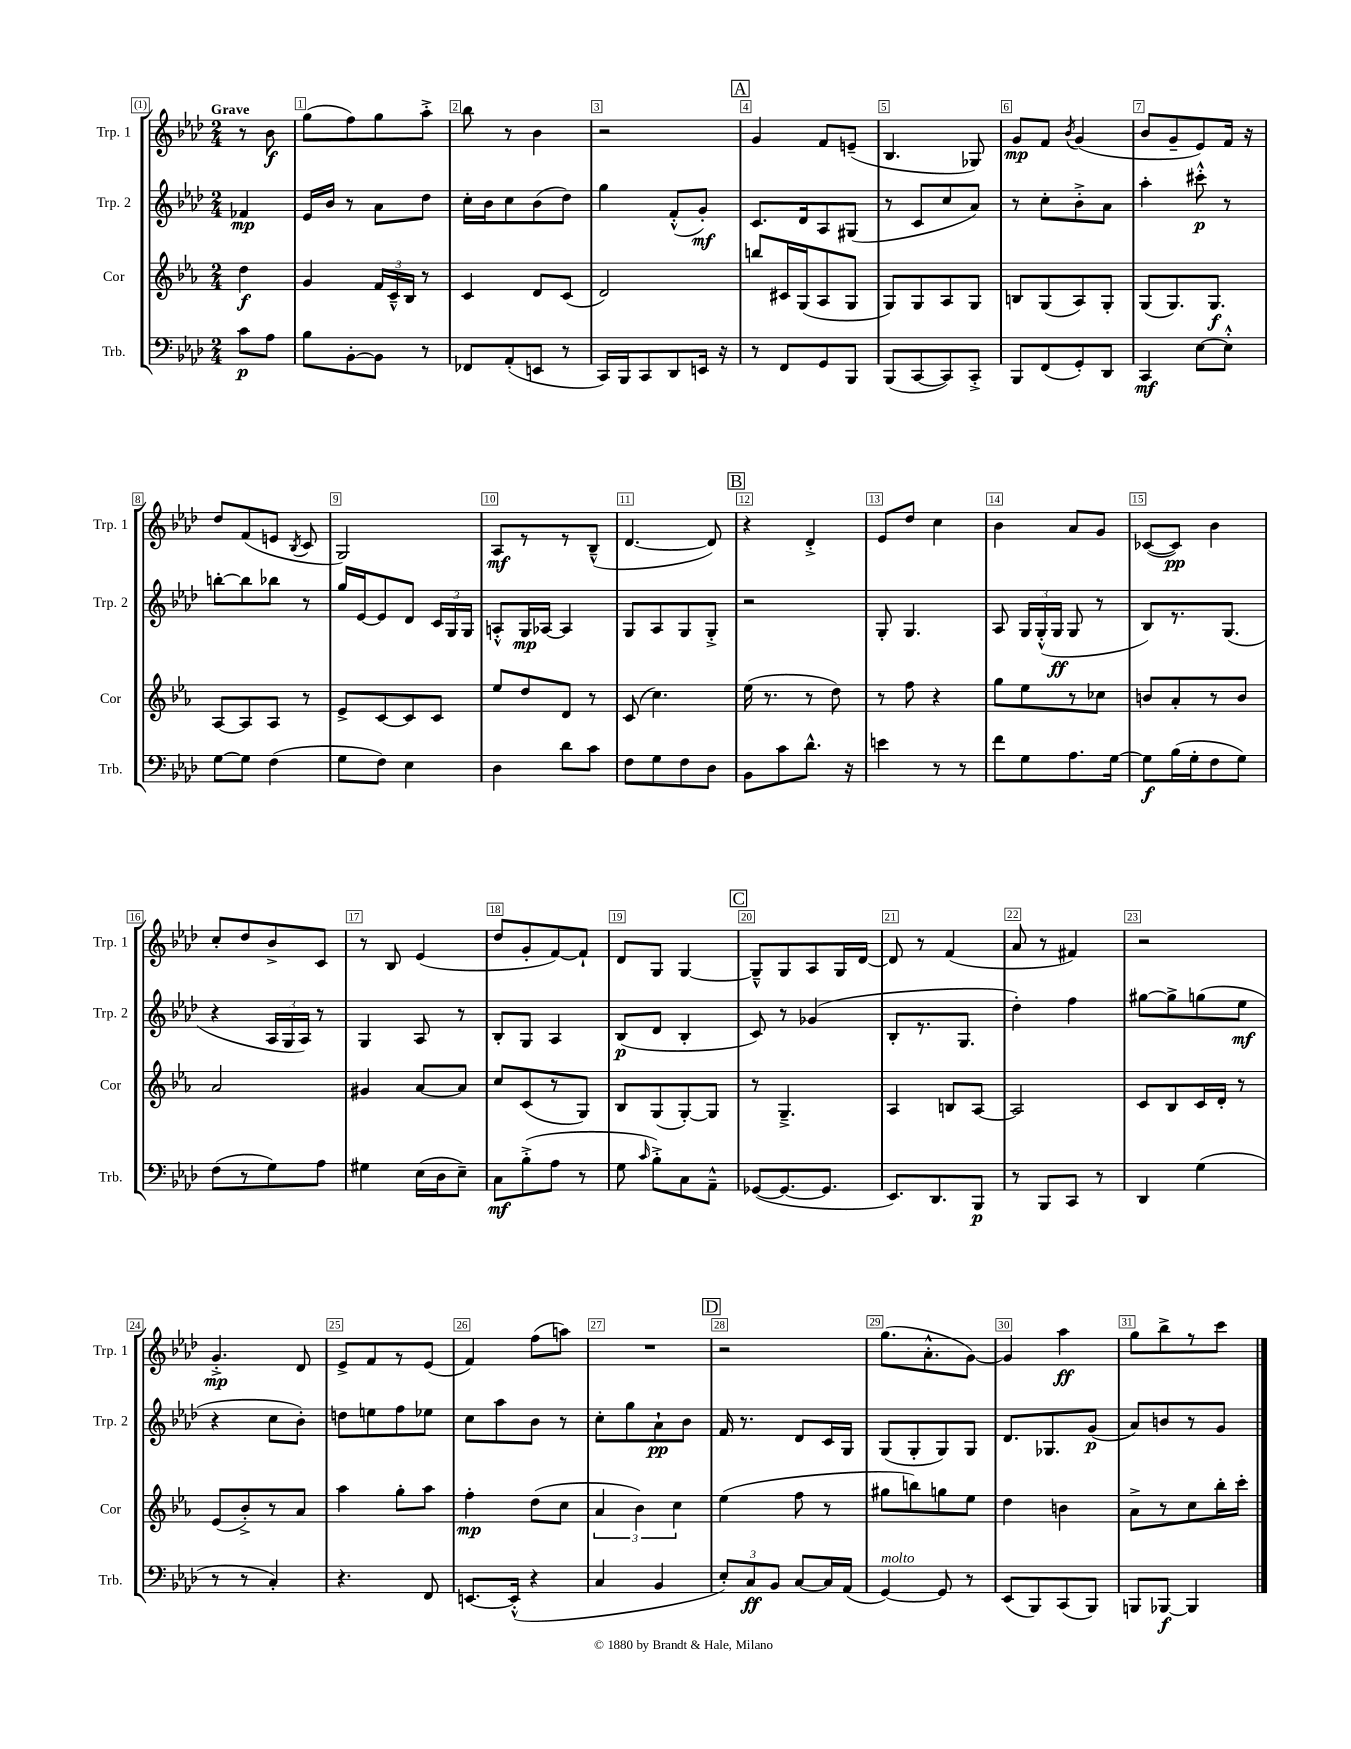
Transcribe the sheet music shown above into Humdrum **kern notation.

**kern	**kern	**kern	**kern
*staff4	*staff3	*staff2	*staff1
*clefF4	*clefG2	*clefG2	*clefG2
*k[b-e-a-d-]	*k[b-e-a-]	*k[b-e-a-d-]	*k[b-e-a-d-]
*M2/4	*M2/4	*M2/4	*M2/4
8c\L	4dd\	4f-/	8r
8A-\J	.	.	8b-\
=	=	=	=
8B-\L	4g/	16e-/LL	(8gg\L
.	.	16b-/JJ	.
[8BB-'\	.	8r	8ff\)
8BB-\]J	24f/LL	8a-\L	8gg\
.	24c~^^/	.	.
.	24B-/JJ	.	.
8r	8r	8dd-\J	8aa-'^\J
=	=	=	=
8FF-/L	4c/	16cc'\LL	8bb-\
.	.	16b-\J	.
(8AA-'/	.	8cc\	8r
8EE/J	8d/L	(8b-\	4b-\
8r	(8c/J	8dd-\J)	.
=	=	=	=
16CC/LL)	2d/)	4gg\	2r
16BBB-/J	.	.	.
8CC/	.	.	.
8DD-/	.	(8f'^^/L	.
16EE/Jk	.	8g'/J)	.
16r	.	.	.
=	=	=	=
8r	8bb/L	8.c/L	4g/
8FF/L	16c#/L	.	.
.	(16G/J	16d-/k	.
8GG/	8A-/	8A-/	8f/L
8BBB-/J	8G/J	(8G#/J	(8e~/J
=	=	=	=
(8BBB-/L	8G/L)	8r	4.B-/
[8CC/	8G/	8c/L	.
8CC/])	8A-/	8cc/	.
8CC'^/J	8G/J	8a-/J)	8G-/)
=	=	=	=
8BBB-/L	8B/L	8r	8g/L
(8FF/	(8G/	8cc'\L	8f/J
.	.	.	8qb-/
8GG'/)	8A-/)	8b-'^\	(4g/
8DD-/J	8G'/J	8a-\J	.
=	=	=	=
4CC/	(8G/L	4aa-'\	8b-/L
.	8.G/)	.	8g~/
[8E-\L	.	8ccc#'^^\	8e-/)
.	8.G/J	.	.
8E-'^^\]J	.	8r	16f/Jk
.	.	.	16r
=	=	=	=
[8G\L	[8A-/L	[8bb'\L	8dd-/L
8G\]J	8A-/]	8bb\]	(8f/
(4F\	8A-/J	8bb-\J	8e/J
.	.	.	8qB-/
.	8r	8r	8c/
=	=	=	=
8G\L	8e-^/L	16gg/LL	2G/)
.	.	[16e-/J	.
8F\J)	[8c/	8e-/]	.
4E-\	8c/]	8d-/J	.
.	8c/J	24c/LL	.
.	.	24G/	.
.	.	24G/JJ	.
=	=	=	=
4D-\	8ee-/L	8A'^^/L	8A-/L
.	8dd/	16G/L	8r
.	.	[16A-/JJ	.
8d-\L	8d/J	4A-/]	8r
8c\J	8r	.	(8B-~^^/J
=	=	=	=
8F\L	(8c/	8G/L	[4.d-/
8G\	4.cc\)	8A-/	.
8F\	.	8G/	.
8D-\J	.	8G'^/J	8d-/])
=	=	=	=
8BB-\L	(16ee-\	2r	4r
.	8.r	.	.
8c\	.	.	.
8.d-^^\J	8r	.	4d-'^/
.	8dd\)	.	.
16r	.	.	.
=	=	=	=
4e\	8r	8G'/	8e-/L
.	8ff\	4.G/	8dd-/J
8r	4r	.	4cc\
8r	.	.	.
=	=	=	=
8f\L	8gg\L	8A-/	4b-\
8G\	8ee-\	24G/LL	.
.	.	(24G'^^/	.
.	.	24G/JJ	.
8.A-\	8r	8G/	8a-/L
.	8cc-\J	8r	8g/J
[16G\Jk	.	.	.
=	=	=	=
8G\]L	8b/L	8B-/L)	([8c-/L
(16B-\L	8a-'/	8.r	8c-/]J)
16G'\J	.	.	.
8F\	8r	.	4b-\
.	.	(8.G/J	.
8G\J)	8b/J	.	.
=	=	=	=
(8F\L	2a-/	4r	8cc'/L
8r	.	.	8dd-/
8G\)	.	24A-/LL	8b-^/
.	.	24G/	.
.	.	24A-/JJ)	.
8A-\J	.	8r	8c/J
=	=	=	=
4G#\	4g#/	4G/	8r
.	.	.	8B-/
(16E-\LL	[8a-/L	8A-/	(4e-/
16D-\J	.	.	.
8E-~\J)	8a-/]J	8r	.
=	=	=	=
8C\L	8cc/L	8B-'/L	8dd-/L
(8B-'^\	(8c/	8G/J	8g'/
8A-\J	8r	4A-/	[8f/)
8r	8G/J)	.	8f`/]J
=	=	=	=
8G\	8B-/L	(8B-/L	8d-/L
16qqc/	.	.	.
8B-'^\L)	(8G/	8d-/J	8G/J
8C\	[8G'/)	4B-'/	[4G/
8AA-~^^\J	8G/]J	.	.
=	=	=	=
([8GG-/L	8r	8c/)	8G~^^/]L
8.GG-/_	4.G~^/	8r	8G/
.	.	(4g-/	8A-/
8.GG-/]J	.	.	.
.	.	.	16G/L
.	.	.	[16d-/JJ
=	=	=	=
8.EE-/L)	4A-/	8B-'/L	8d-/]
.	.	8.r	8r
8.DD-/	.	.	.
.	8B/L	.	(4f/
.	.	8.G/J	.
8BBB-/J	[8A-/J	.	.
=	=	=	=
8r	2A-/]	4dd-'\)	8a-/
8BBB-/L	.	.	8r
8CC/J	.	4ff\	4f#/)
8r	.	.	.
=	=	=	=
4DD-/	8c/L	[8gg#\L	2r
.	8B-/	8gg#^\]	.
(4G\	16c/L	(8gg\	.
.	16d'/JJ	.	.
.	8r	8ee-\J	.
=	=	=	=
8r	(8e-/L	4r	4.g'^/
8r	8b-'^/)	.	.
4C'/)	8r	8cc\L	.
.	8a-/J	8b-'\J)	8d-/
=	=	=	=
4.r	4aa-\	8dd\L	8e-^/L
.	.	8ee\	8f/
.	8gg'\L	8ff\	8r
8FF/	8aa-\J	8ee-\J	(8e-/J
=	=	=	=
[8.EE/L	4ff'\	8cc\L	4f/)
.	.	8aa-\	.
(16EE'^^/]Jk	.	.	.
4r	(8dd\L	8b-\J	(8ff\L
.	8cc\J	8r	8aa\J)
=	=	=	=
4C/	6a-/	8cc'\L	2r
.	.	8gg\	.
.	6b-\)	.	.
4BB-/	.	8a-`\	.
.	6cc\	.	.
.	.	8b-\J	.
=	=	=	=
12E-'/L)	(4ee-\	16f/	2r
.	.	8.r	.
12C/	.	.	.
12BB-/J	.	.	.
[8C/L	8ff\	8d-/L	.
16C/]L	8r	16c/L	.
(16AA-/JJ	.	16G/JJ	.
=	=	=	=
[4GG/)	8gg#\L	(8G/L	(8.gg\L
.	8bb\)	8G'/	.
.	.	.	8.a-'^^\
8GG/]	8gg\	8G/)	.
8r	8ee-\J	8G/J	[8g\J)
=	=	=	=
(8EE-/L	4dd\	8.d-/L	4g/]
8BBB-/)	.	.	.
.	.	8.G-/	.
(8CC/	4b\	.	4aa-\
8BBB-/J)	.	(8g/J	.
=	=	=	=
8BBB/L	8a-^\L	8a-/L)	8gg\L
[8BBB-/J	8r	8b/	8bb-^\
4BBB-/]	8cc\	8r	8r
.	16bb-'\L	8g/J	8ccc\J
.	16ccc'\JJ	.	.
==	==	==	==
*-	*-	*-	*-
